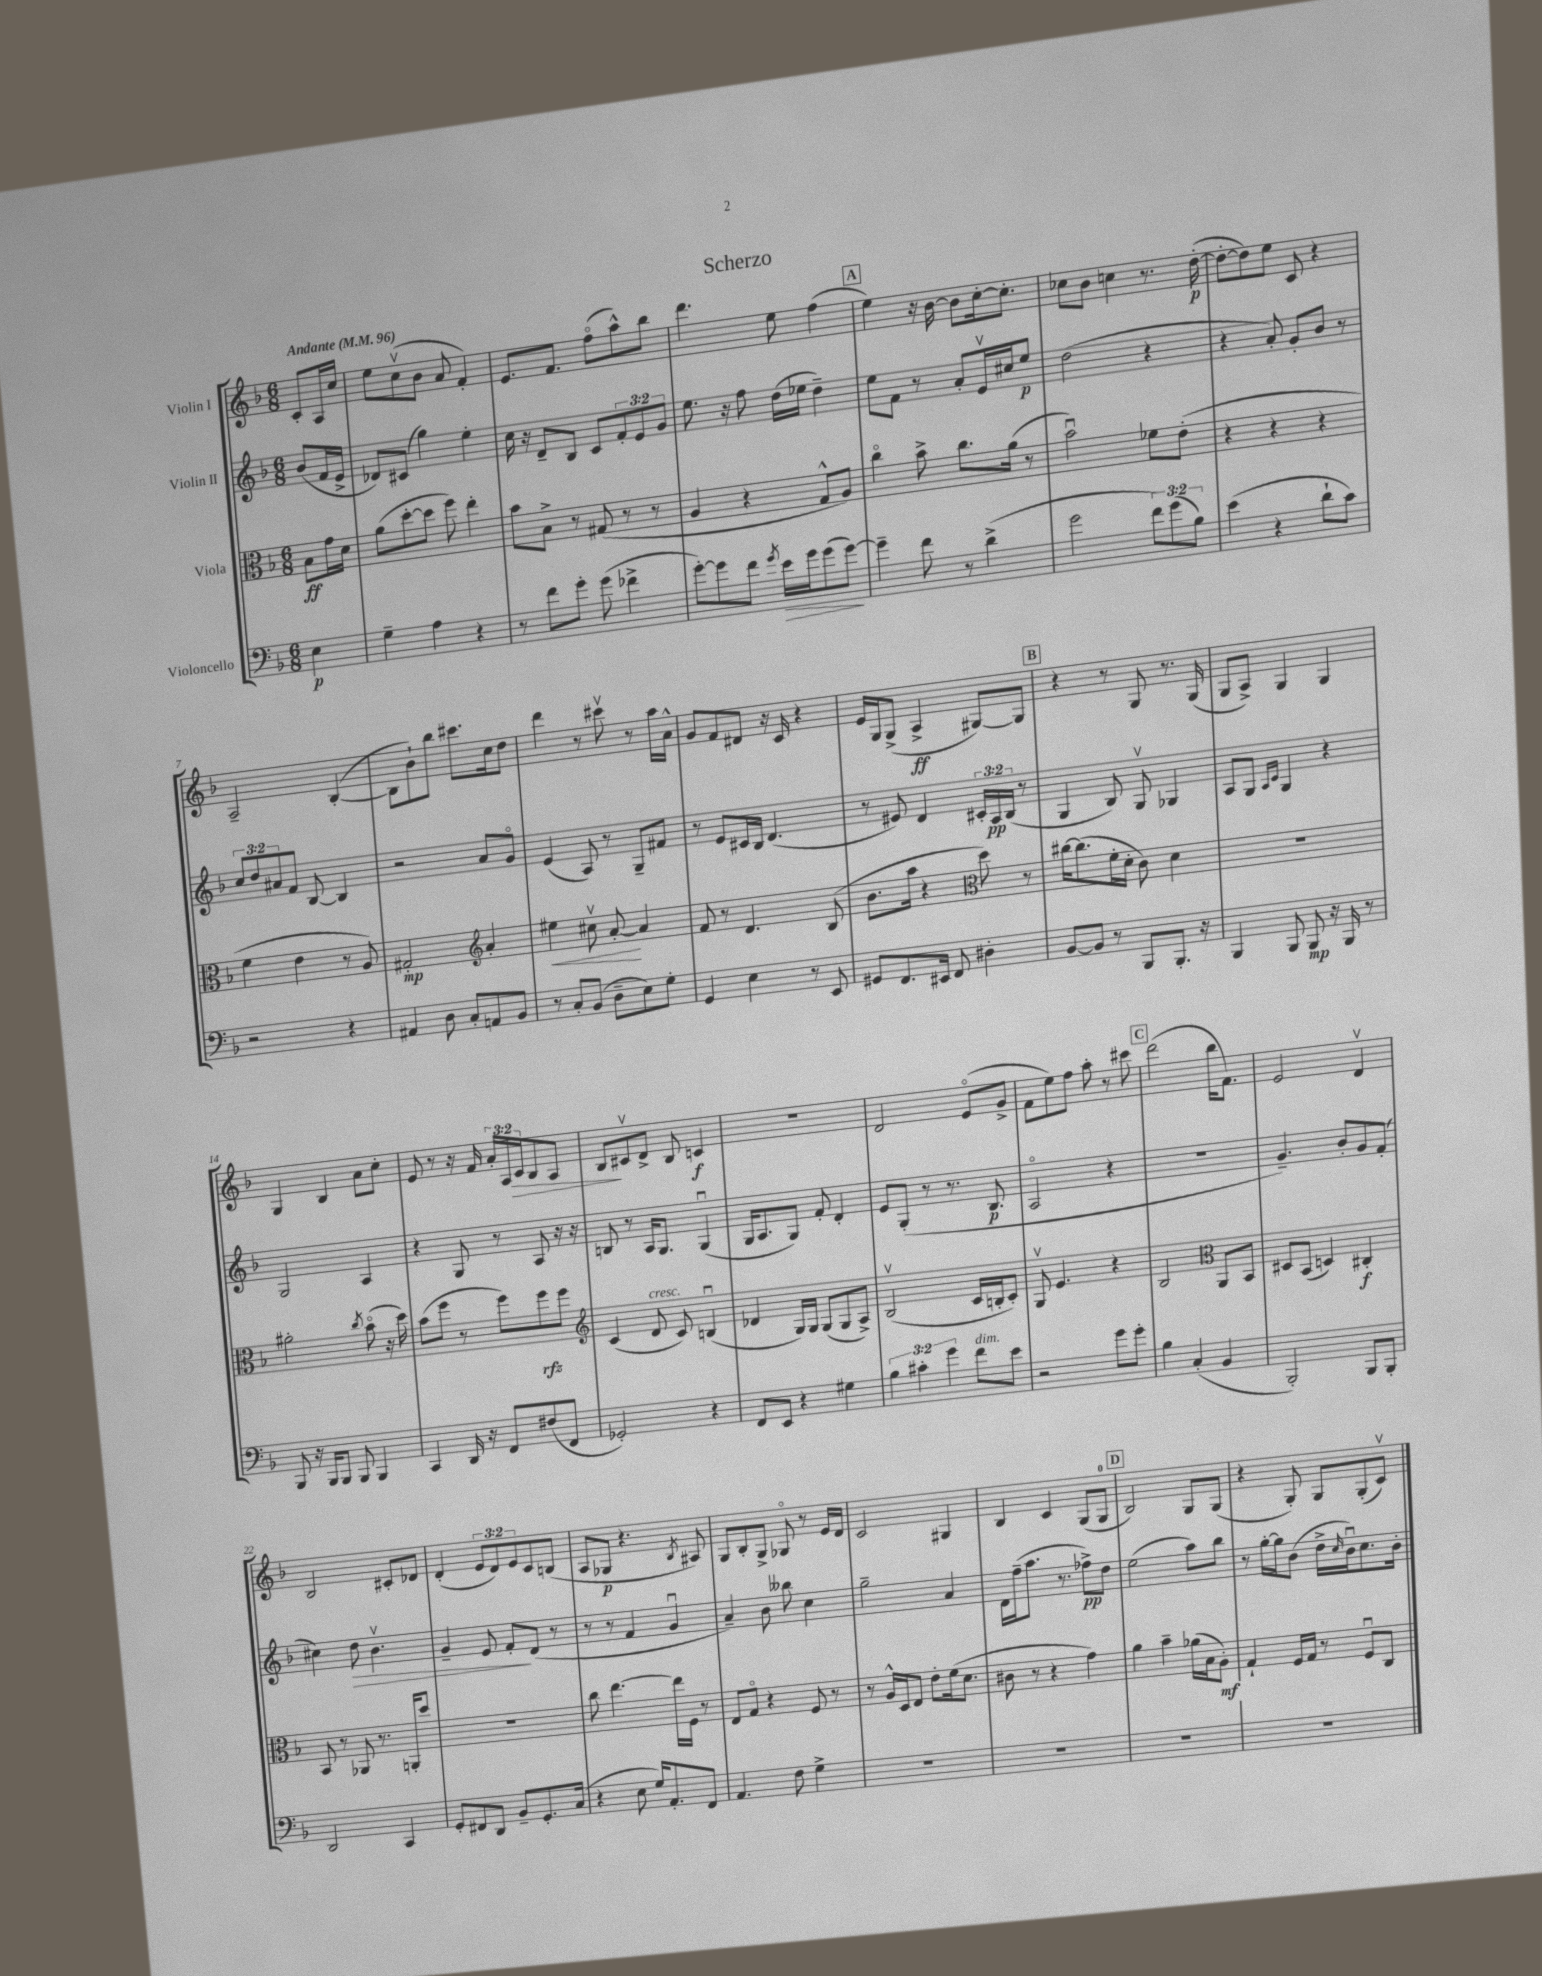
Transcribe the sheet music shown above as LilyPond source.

\header { title = "Scherzo" }
<<
\new StaffGroup <<
\new Staff = "s0" \with { instrumentName = "Violin I" } {
    \clef treble \key f \major \numericTimeSignature \time 6/8 \override Staff.TupletNumber.text = #tuplet-number::calc-fraction-text \partial 4 \tempo "Andante" 4 = 96
    c'8-. a16 c''16 |
    e''8 c''8\upbow( bes'8 a'8 f'4-.) |
    e'8. f'8. f''8\flageolet( a''8-^) bes''8 |
    d'''4. e''8 f''4( |
    \mark \markup { \box "A" } e''4) r16 bes'16~ bes'8 c''16~-. c''8.-. |
    ces''8 bes'8 c''4 r8. d''16~-.\p( |
    d''8~-. d''8) e''8 c'8 r4 |
    a2-- bes4~-.( |
    bes8 bes'8-!) bes''8 cis'''8. c''16 d''8 |
    d'''4 r8 cis'''8\upbow r8 a''16 a'16-^ |
    g'8 f'8 dis'8 r16 c'16 r4 |
    e'16 g16 g8->( a4->\ff gis8~) gis8 |
    \mark \markup { \box "B" } r4 r8 g8 r8. g16( |
    g8 a8->) g4 g4 |
    g4 bes4 a'8 c''8-. |
    e'8 r8 r16 f'16 \tuplet 3/2 { a'16-. a16 c'16\> } bes8 a8 |
    bes8\! cis'8\upbow d'8-> bes8 c'4\f |
    R2. |
    d'2 e'8\flageolet( g'8-> |
    f'8 e''8) f''8 a''8-. r8 cis'''8 |
    \mark \markup { \box "C" } d'''2( bes''16 f'8.) |
    e'2 d'4\upbow |
    bes2 cis'8-. des'8 |
    d'4-.( \tuplet 3/2 { e'8 d'8) e'8 } c'8 b8( |
    a8 ges8\p r4. \acciaccatura { bes8 } ais8) |
    g8 bes8-. g8-> ges8\flageolet r8 e'16 d'16 |
    c'2 gis4 |
    bes4 c'4 g8( g8-0 |
    \mark \markup { \box "D" } bes2) g8 g8( |
    r4 g8-.) g8 g8-.( c'8\upbow) \bar "|." |
}
\new Staff = "s1" \with { instrumentName = "Violin II" } {
    \clef treble \key f \major \numericTimeSignature \time 6/8 \override Staff.TupletNumber.text = #tuplet-number::calc-fraction-text \partial 4
    bes'8( f'16 e'16-> |
    des'8) cis'8( g''4) e''4-. |
    c''16 r16 d'8-- bes8 c'8 \tuplet 3/2 { f'8-. e'8 g'8 } |
    e''8. r16 f''8 d''16( ees''16 d''4--) |
    \mark \markup { \box "A" } e''8 f'8 r8 a'8-. e'16\upbow cis''16 e''8\p |
    d''2( r4 |
    r4 a'8-.) g'8-. bes'8 r8 |
    \tuplet 3/2 { c''8 d''8 ais'8 } f'8 bes8~ bes4 |
    r2 a'8 g'8\flageolet |
    e'4( a8) r8 g8-- fis'8 |
    r8 e'8 cis'16 bes16 d'4.( |
    r8 eis'8) d'4 \tuplet 3/2 { cis'16-. a16\pp bes16( } r8 |
    \mark \markup { \box "B" } g4 bes8) g8\upbow ges4 |
    a8 g8 \grace { a16 c'16 } g4 r4 |
    g2 a4 |
    r4 g8 r8 a8 r16 r16 |
    b8 r8 a16 g8. g4\downbow( |
    g16 a8. g8) f'8-. d'4-. |
    e'8 g8-.( r8 r8. bes8.\p |
    a2\flageolet r4 |
    \mark \markup { \box "C" } R2. |
    g'4.--) bes'8-. g'8 f'8-.( |
    cis''4) d''8\> bes'4.\upbow |
    g'4-- e'8 f'8-.\! d'8( r8 |
    r8 r8 f'4 g'4\downbow |
    a'4--) bes'8 beses''8 c''4 |
    g''2-- a'4 |
    d'16 f''16--( a''8. r8. fes''8->\pp) d''8 |
    \mark \markup { \box "D" } e''2( a''8) bes''8 |
    r8 g''16~-. g''16 bes'8( d''16-> \grace { c''16 } bes'16\downbow) c''8. bes'16-. \bar "|." |
}
\new Staff = "s2" \with { instrumentName = "Viola" } {
    \clef alto \key f \major \numericTimeSignature \time 6/8 \partial 4
    bes8\ff g'16 d'16 |
    a'8( d''8~-. d''8 f''8) e''4-. |
    bes'8 bes8-> r8 gis8( r8 r8 |
    a4 r4 g8-^ a8) |
    \mark \markup { \box "A" } c''4\flageolet bes'8-> c''8. a'16( r8 |
    bes'2\downbow) fes'8 e'8-.( |
    r4 r4 r4 |
    f'4 e'4 r8 a8) |
    gis2-.\mp \clef treble a'4-. |
    eis''4\< cis''8\upbow a'8~-.\! a'4 |
    f'8 r8 d'4. bes8( |
    bes'8. a''16 r4 \clef alto d''8) r8 |
    \mark \markup { \box "B" } cis''16~ cis''8.( f'16-. d'16-. c'8) d'4 |
    R2. |
    ais'2-. \acciaccatura { c''8 } bes'8\flageolet( r16 d''16) |
    bes'8( f''8 r8 f''8) f''8\rfz f''8 |
    \clef treble c'4( d'8^\markup { \italic "cresc." } c'8) b4\downbow( |
    des'4 g16) g16 g8( g8 a8->) |
    bes2\upbow( c'16 b16-. c'8-.) |
    g8\upbow e'4. r4 |
    \mark \markup { \box "C" } bes2 \clef alto a,8 bes,8 |
    dis8 bes,8( d4) cis4-.\f |
    bes,8 r8 aes,8 r8. a,16-. d''8 |
    R2. |
    c''8 e''4.~ e''16 f16 r8 |
    e8 g8\flageolet r4 f8 r8 |
    r8 a16-^ d16 e8 e'8-. f'16( d'8. |
    cis'8 r8 r4 g'4) |
    \mark \markup { \box "D" } a'4 bes'4-- aes'16( bes16 a8-.\mf) |
    g4-! f16 g16 r8 f8\downbow c8 \bar "|." |
}
\new Staff = "s3" \with { instrumentName = "Violoncello" } {
    \clef bass \key f \major \numericTimeSignature \time 6/8 \override Staff.TupletNumber.text = #tuplet-number::calc-fraction-text \partial 4
    e4\p |
    g4-- a4 r4 |
    r8 f'8 g'8-. g'8( fes'4-> |
    g'8~-.) g'8 f'8 \acciaccatura { g'8 } e'16\> g'16 g'8( g'8~\!) |
    \mark \markup { \box "A" } g'4-- f'8 r8 d'4->( |
    g'2 \tuplet 3/2 { f'8) g'8( bes8) } |
    e'4( r4 d'8-! c'8) |
    r2 r4 |
    ais,4 d8 c8-. a,8 bes,8 |
    r8 c8-. bes,8( d8-- e8) g8-. |
    g,4 e4 r8 e,8 |
    gis,8 f,8. eis,16 f,8 dis4-. |
    \mark \markup { \box "B" } bes,8~ bes,8 r8 bes,,8 bes,,8.-. r16 |
    bes,,4 bes,,8 bes,,8\mp r16 bes,,16 r8 |
    bes,,8 r16 bes,,16 bes,,8 bes,,8 bes,,4 |
    c,4 d,16 r16 f,8 fis8( f,8 |
    ges,2-.) r4 |
    f,8 e,8 r4 gis4 |
    \tuplet 3/2 { bes4 cis'4-. g'4 } f'8^\markup { \italic "dim." } e'8 |
    r2 g'8 g'8-. |
    \mark \markup { \box "C" } bes4 c4-.( bes,4 |
    bes,,2-.) bes,,8 bes,,8-. |
    d,2 c,4 |
    g,8-. fis,8 d,8 bes,8-- g,8.-. c16( |
    r4 e8 g16) a,8.-. f,8 |
    a,4. f8 g4-> |
    R2. |
    R2. |
    \mark \markup { \box "D" } R2. |
    R2. \bar "|." |
}
>>
>>
